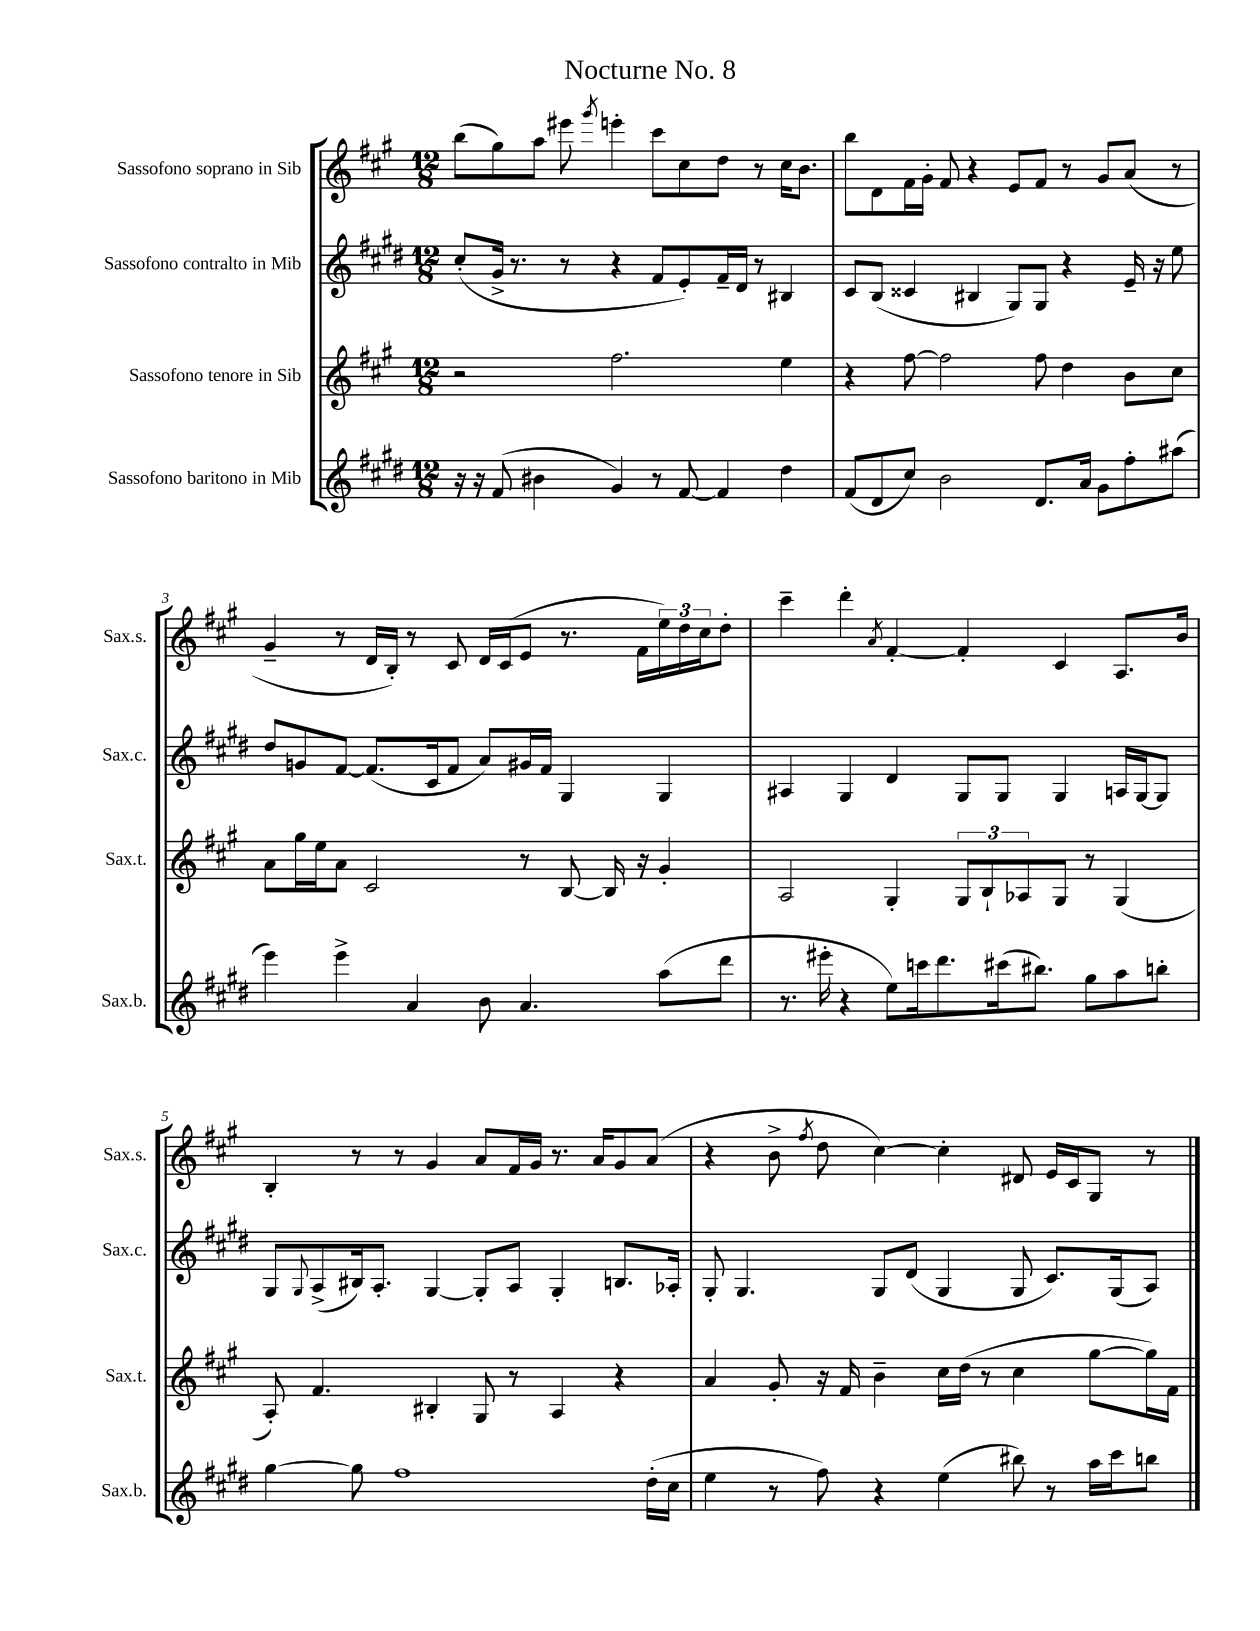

**kern	**kern	**kern	**kern
*part4	*part3	*part2	*part1
*staff4	*staff3	*staff2	*staff1
*I"Sassofono baritono in Mib	*I"Sassofono tenore in Sib	*I"Sassofono contralto in Mib	*I"Sassofono soprano in Sib
*I'Sax.b.	*I'Sax.t.	*I'Sax.c.	*I'Sax.s.
*clefG2	*clefG2	*clefG2	*clefG2
*k[f#c#g#d#]	*k[f#c#g#]	*k[f#c#g#d#]	*k[f#c#g#]
*M12/8	*M12/8	*M12/8	*M12/8
=1	=1	=1	=1
16r	2r	(8cc#'/L	(8bb\L
16r	.	.	.
(8f#/	.	16g#^/Jk	8gg#\)
.	.	8.r	.
4b#X\	.	.	8aa\J
.	.	8r	8eee#X\
.	.	.	8qggg#/
4g#/)	2.ff#\	4r	4eeen'\
8r	.	8f#/L	8ccc#\L
[8f#/	.	8e'/)	8cc#\
4f#/]	.	16f#~/L	8dd\J
.	.	16d#/JJ	.
.	.	8r	8r
4dd#\	4ee\	4B#X/	16cc#\KL
.	.	.	8.b\J
=2	=2	=2	=2
(8f#/L	4r	8c#/L	8bb\L
8d#/	.	(8B/J	8d\
8cc#/J)	[8ff#\	4c##X/	16f#\L
.	.	.	16g#'\JJ
2b\	2ff#\]	.	8f#/
.	.	4B#X/	4r
.	.	8G#/L)	8e/L
8.d#/L	8ff#\	8G#/J	8f#/J
.	4dd\	4r	8r
16a/Jk	.	.	.
8g#\L	.	.	8g#/L
8ff#'\	8b\L	16e~/	(8a/J
.	.	16r	.
(8aa#X\J	8cc#\J	8ee\	8r
!!LO:LB:g=z
=3	=3	=3	=3
4eee\)	8a\L	8dd#/L	4g#~/
.	16gg#\L	8gn/	.
.	16ee\J	.	.
4eee^\	8a\J	[8f#/J	8r
.	2c#/	(8.f#/L]	16d/LL
.	.	.	16B'/JJ)
4a/	.	.	8r
.	.	16c#/k	.
.	.	8f#/J	8c#/
8b\	.	8a/L)	16d/LL
.	.	.	(16c#/J
4.a/	8r	16g#X/L	8e/J
.	.	16f#/JJ	.
.	[8B/	4G#/	8.r
.	16B/]	.	.
.	16r	.	16f#\LL
(8aa\L	4g#'/	4G#/	24ee\)
.	.	.	24dd\
.	.	.	24cc#\J
8ddd#\J	.	.	8dd'\J
=4	=4	=4	=4
8.r	2A/	4A#X/	4ccc#~\
16eee#X'\	.	.	.
4r	.	4G#/	4ddd'\
.	.	.	8qa/
8ee\L)	4G#'/	4d#/	[4f#'/
16cccn\k	.	.	.
8.ddd#\	.	.	.
.	12G#/L	8G#/L	4f#'/]
.	12B`/	.	.
(16ccc#X\k	.	8G#/J	.
.	12A-X/	.	.
8.bb#X\J)	.	.	.
.	8G#/J	4G#/	4c#/
8gg#\L	8r	.	.
8aa\	(4G#/	16An/LL	8.A/L
.	.	[16G#/J	.
8bbn'\J	.	8G#/J]	.
.	.	.	16b/Jk
!!LO:LB:g=z
=5	=5	=5	=5
[4gg#\	8A'/)	8G#/L	4B'/
.	.	8qqG#/	.
.	4.f#/	(8A^/	.
8gg#\]	.	16B#X/k)	8r
.	.	8.A'/J	.
1ff#	.	.	8r
.	4B#X'/	[4G#/	4g#/
.	8G#/	8G#'/L]	8a/L
.	8r	8A/J	16f#/L
.	.	.	16g#/JJ
.	4A/	4G#'/	8.r
.	.	.	16a/KL
.	4r	8.Bn/L	8g#/
(16dd#'\LL	.	.	(8a/J
16cc#\JJ	.	16A-X'/Jk	.
=6	=6	=6	=6
4ee\	4a/	8G#'/	4r
.	.	4.G#/	.
8r	8g#'/	.	8b^\
.	.	.	8qff#/
8ff#\)	16r	.	8dd\
.	16f#/	.	.
4r	4b~\	8G#/L	[4cc#\)
.	.	(8d#/J	.
(4ee\	16cc#\LL	4G#/	4cc#'\]
.	(16dd\JJ	.	.
.	8r	.	.
8bb#X\)	4cc#\	8G#/	8d#X/
8r	.	8.c#/L)	16e/LL
.	.	.	16c#/J
16aa\LL	[8gg#\L	.	8G#/J
16ccc#\J	.	(16G#/k	.
8bbn\J	16gg#\L])	8A/J)	8r
.	16f#\JJ	.	.
==	==	==	==
*-	*-	*-	*-
